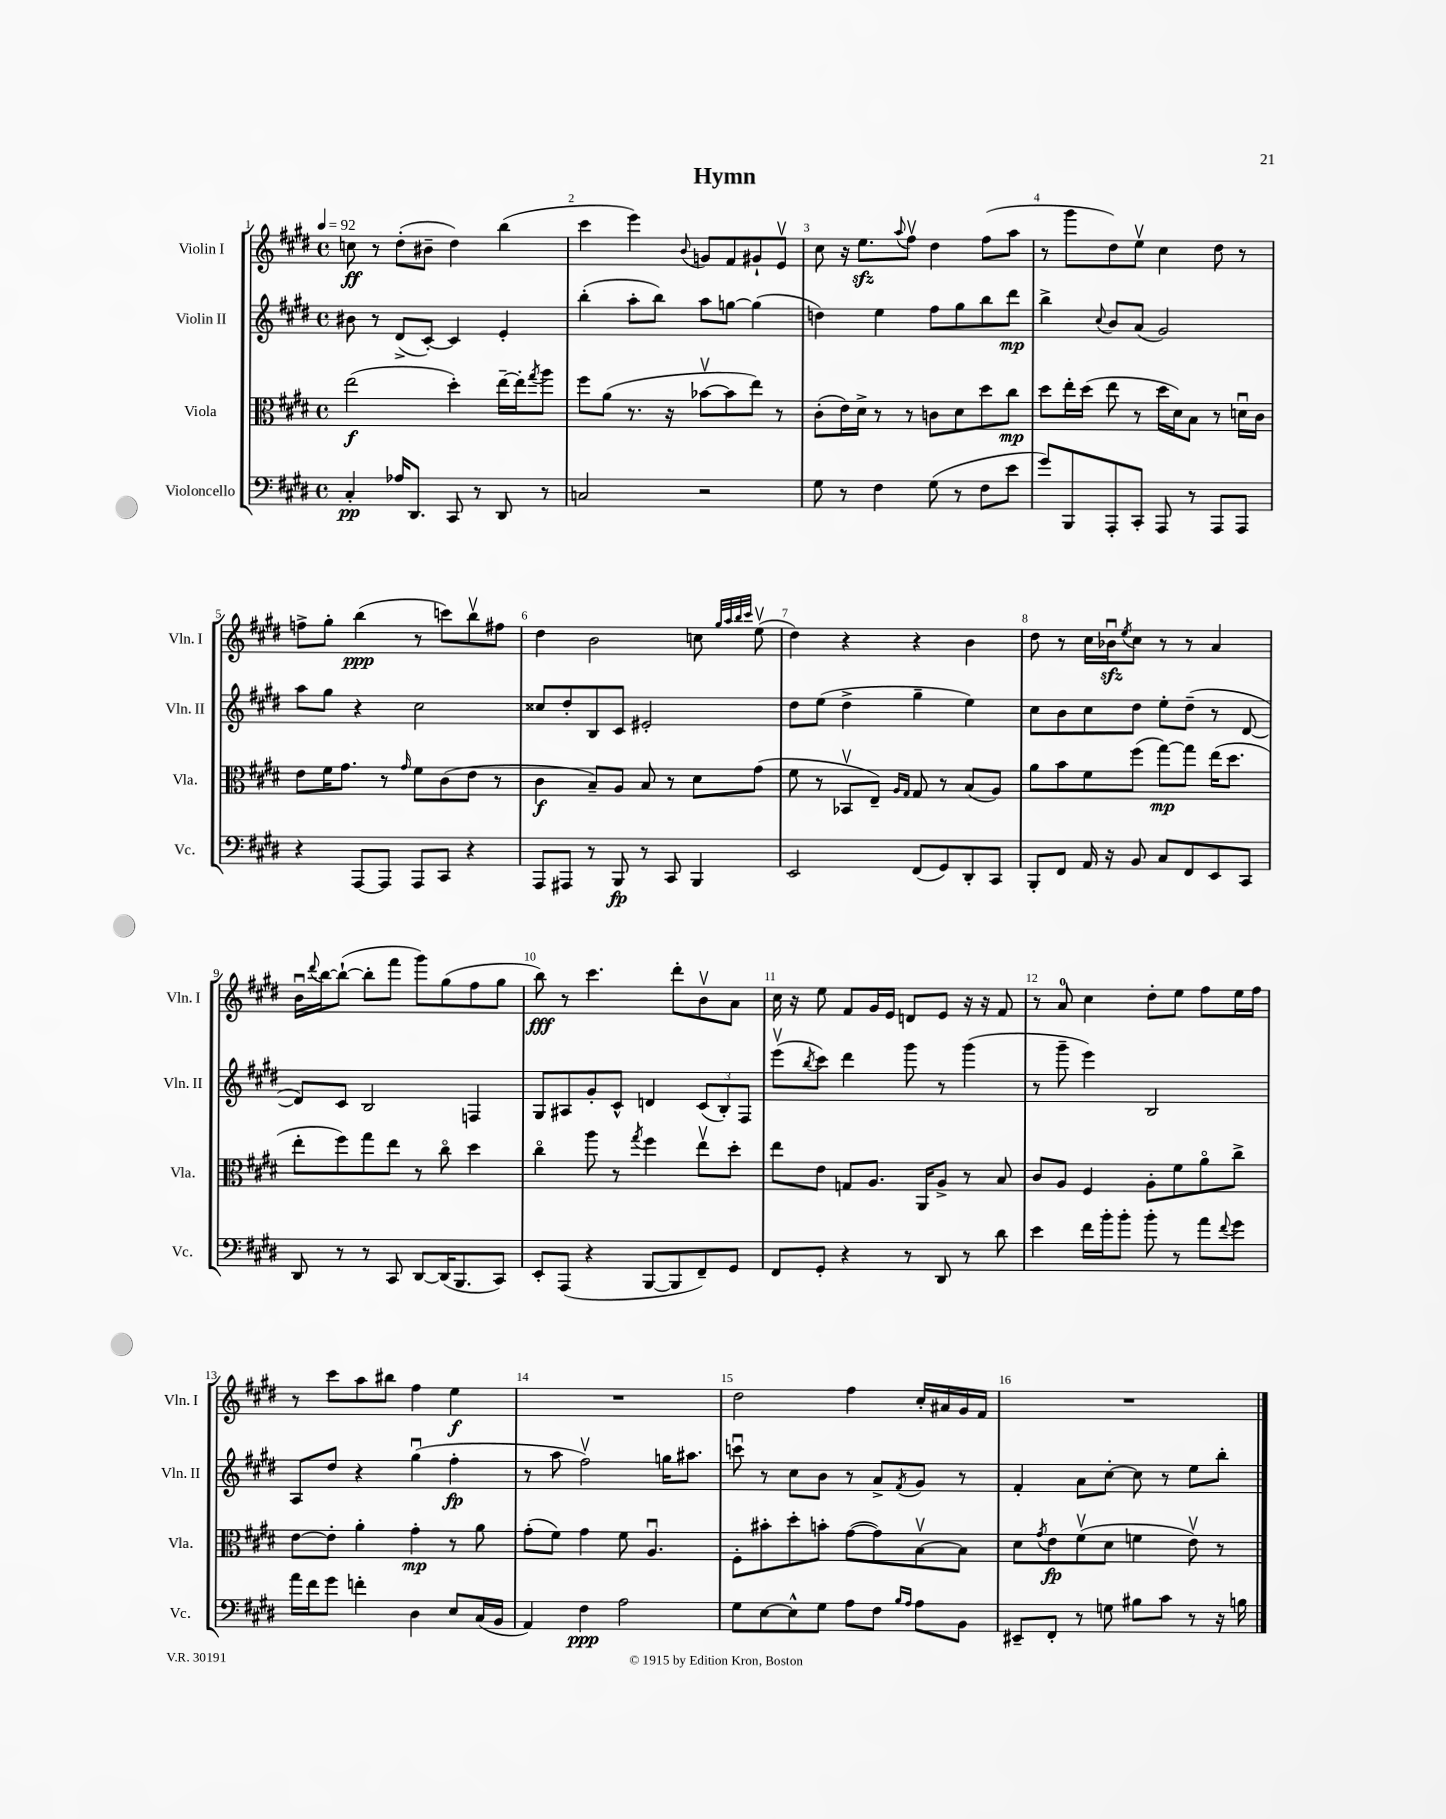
\header { title = "Hymn" }
<<
\new StaffGroup <<
\new Staff = "s0" \with { instrumentName = "Violin I" shortInstrumentName = "Vln. I" } {
    \clef treble \key e \major \defaultTimeSignature \time 4/4 \tempo 4 = 92
    c''8\ff r8 dis''8-.( bis'8-- dis''4) b''4( |
    cis'''4 e'''4) \appoggiatura { b'8 } g'8 fis'8 gis'8-! e'8\upbow |
    cis''8 r16 e''8.\sfz \appoggiatura { a''8 } fis''8\upbow dis''4 fis''8( a''8 |
    r8 gis'''8 dis''8) e''8\upbow cis''4 dis''8 r8 |
    f''8-> gis''8-. b''4\ppp( r8 c'''8) b''8\upbow fis''8 |
    dis''4 b'2 c''8 \grace { gis''32 a''32 b''32 cis'''32 } e''8\upbow( |
    dis''4) r4 r4 b'4 |
    dis''8 r8 cis''16 bes'16\downbow\sfz \acciaccatura { e''8 } cis''8 r8 r8 a'4 |
    b'16\downbow \appoggiatura { dis'''8 } b''16~ b''8~-!( b''8-. fis'''8 gis'''8) gis''8( fis''8 gis''8 |
    b''8\fff) r8 cis'''4. dis'''8-. b'8\upbow a'8 |
    cis''16 r16 e''8 fis'8 gis'16 e'16 d'8 e'8 r16 r16 fis'8 |
    r8 a'8-0 cis''4 dis''8-. e''8 fis''8 e''16 fis''16 |
    r8 cis'''8 a''8 bis''8 fis''4 e''4\f |
    R1 |
    dis''2 fis''4 cis''16-. ais'16 gis'16 fis'16 |
    R1 \bar "|." |
}
\new Staff = "s1" \with { instrumentName = "Violin II" shortInstrumentName = "Vln. II" } {
    \clef treble \key e \major \defaultTimeSignature \time 4/4
    bis'8 r8 dis'8->( cis'8~-.) cis'4 e'4-. |
    b''4-.( a''8-. b''8) a''8 g''8~ g''4( |
    d''4) e''4 fis''8 gis''8 b''8 dis'''8\mp |
    b''4-> \appoggiatura { cis''8 } b'8 a'8( gis'2) |
    a''8 gis''8 r4 cis''2 |
    cisis''8 dis''8-. b8 cis'8 eis'2-. |
    dis''8 e''8( dis''4-> gis''4-- e''4) |
    cis''8 b'8 cis''8 dis''8 e''8-. dis''8--( r8 dis'8~ |
    dis'8) cis'8 b2 f4 |
    gis8 ais8 gis'8-. cis'8-^ d'4 \tuplet 3/2 { cis'8( b8-.) fis8 } |
    e'''8\upbow( \acciaccatura { b''8 } cis'''8) dis'''4 gis'''8 r8 gis'''4( |
    r8 gis'''8-- e'''4) b2 |
    a8 dis''8 r4 gis''4\downbow( fis''4-.\fp |
    r8 a''8 fis''2\upbow) g''16 ais''8. |
    c'''8\downbow r8 cis''8 b'8 r8 a'8-> \acciaccatura { fis'8 } gis'8 r8 |
    fis'4-. a'8 cis''8~-. cis''8 r8 e''8 b''8-. \bar "|." |
}
\new Staff = "s2" \with { instrumentName = "Viola" shortInstrumentName = "Vla." } {
    \clef alto \key e \major \defaultTimeSignature \time 4/4
    e''2\f( dis''4-.) e''16~-- e''16-. \acciaccatura { gis''8 } a''8 |
    fis''8 a'8( r8. r16 bes'8~\upbow bes'8 e''8) r8 |
    cis'8-.( e'16) dis'16-> r8 r8 c'8 dis'8 dis''8 cis''8\mp |
    dis''8 e''16-. dis''16( e''8 r8 dis''16 dis'16) b8 r8 d'16\downbow cis'16 |
    e'8 fis'16 gis'8. r8 \grace { gis'16 } fis'8 cis'8( e'8 r8 |
    cis'4\f b8--) a8 b8 r8 dis'8 gis'8( |
    fis'8 r8 bes,8\upbow e8--) \grace { a16 gis16 } gis8 r8 b8( a8) |
    a'8 b'8 fis'8 fis''8( gis''8~\mp) gis''8 e''16( dis''8. |
    e''8-. fis''8) gis''8 e''8 r8 cis''8\flageolet dis''4 |
    cis''4\flageolet a''8 r8 \acciaccatura { gis''8 } fis''4 e''8\upbow dis''8-. |
    e''8 e'8 g8 a8. a,16 a8-> r8 b8 |
    cis'8 a8 fis4 a8-. fis'8 a'8\flageolet cis''8-> |
    e'8~ e'8-. a'4-. gis'4-.\mp r8 a'8 |
    gis'8-.( fis'8) gis'4 fis'8 a4.\downbow |
    fis8-. bis'8-. dis''8-. b'8-. gis'8~( gis'8) b8~\upbow b8 |
    dis'8 \acciaccatura { gis'8 } e'8\fp fis'8\upbow( dis'8 f'4 e'8\upbow) r8 \bar "|." |
}
\new Staff = "s3" \with { instrumentName = "Violoncello" shortInstrumentName = "Vc." } {
    \clef bass \key e \major \defaultTimeSignature \time 4/4
    cis4-.\pp aes16 dis,8. cis,8 r8 dis,8 r8 |
    c2 r2 |
    gis8 r8 fis4 gis8( r8 fis8 e'8 |
    gis'8) b,,8 a,,8-. cis,8-. a,,8 r8 a,,8 a,,8 |
    r4 a,,8~ a,,8 a,,8 cis,8 r4 |
    a,,8 ais,,8 r8 b,,8\fp r8 cis,8 b,,4 |
    e,2 fis,8( gis,8) dis,8-. cis,8 |
    b,,8-. fis,8 a,16 r16 b,8 cis8 fis,8 e,8 cis,8 |
    dis,8 r8 r8 cis,8 dis,8~ dis,16( b,,8. cis,8) |
    e,8-. a,,8( r4 b,,8~ b,,8 fis,8--) gis,8 |
    fis,8 gis,8-. r4 r8 dis,8 r8 dis'8 |
    e'4 fis'16 b'16-. b'8-. b'8-. r8 a'8 \appoggiatura { fis'8 } gis'8 |
    a'16 fis'16 gis'8 f'4-. dis4 e8 cis16( b,16 |
    a,4) fis4\ppp a2 |
    gis8 e8~ e8-^ gis8 a8 fis8 \grace { b16 a16 } a8 b,8 |
    eis,8-- fis,8-. r8 g8 bis8 cis'8 r8 r16 b16 \bar "|." |
}
>>
>>
\layout { \context { \Score \override BarNumber.break-visibility = ##(#f #t #t) barNumberVisibility = #all-bar-numbers-visible } }
